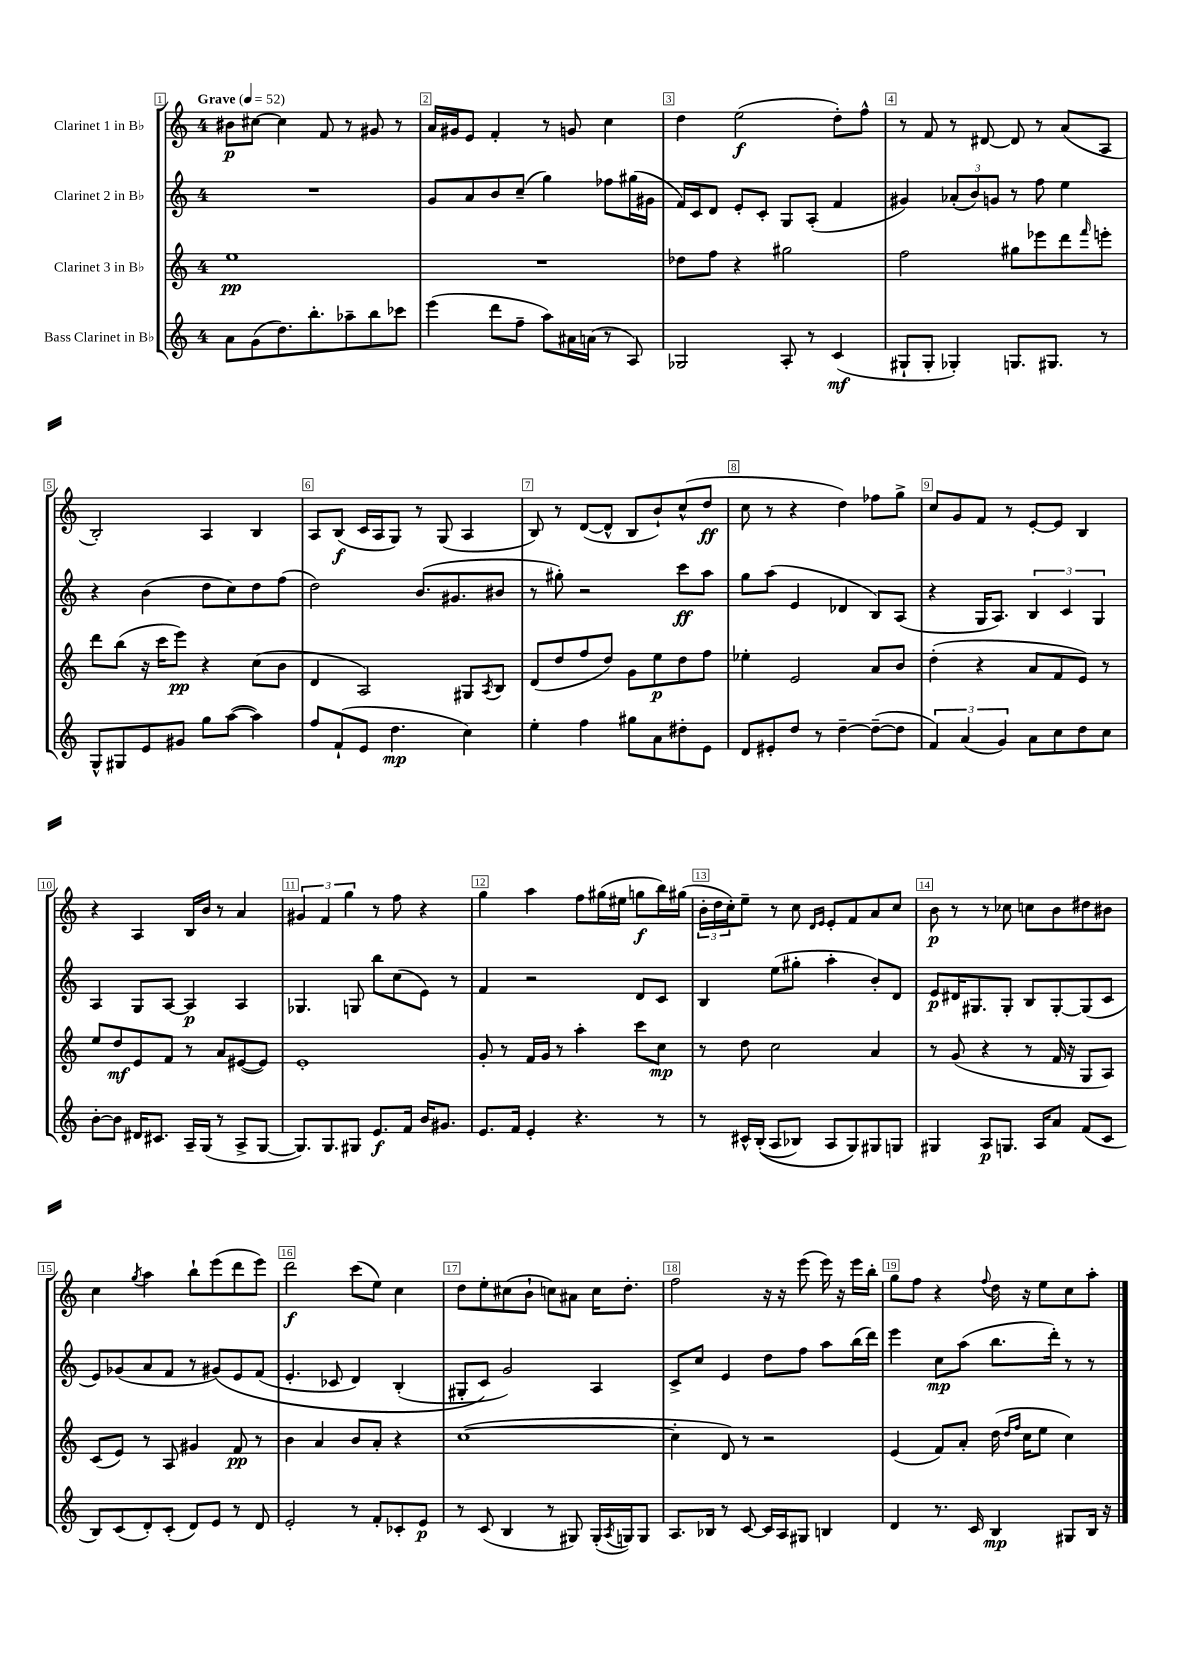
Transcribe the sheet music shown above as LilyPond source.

<<
\new StaffGroup <<
\new Staff = "s0" \with { instrumentName = "Clarinet 1 in Bb" } {
    \clef treble \key c \major \once \override Staff.TimeSignature.style = #'single-digit \time 4/4 \tempo "Grave" 4 = 52
    bis'8\p cis''8~ cis''4 f'8 r8 gis'8 r8 |
    a'16 gis'16 e'8 f'4-. r8 g'8 c''4 |
    d''4 e''2\f( d''8-.) f''8-^ |
    r8 f'8 r8 dis'8~ dis'8 r8 a'8( a8 |
    b2-.) a4 b4 |
    a8 b8\f( c'16 a16 g8) r8 g8( a4 |
    b8) r8 d'8~( d'8-^ b8 b'8-!) c''8-^( d''8\ff |
    c''8 r8 r4 d''4) fes''8 g''8-> |
    c''8 g'8 f'8 r8 e'8~-. e'8 b4 |
    r4 a4 b16 b'16 r8 a'4 |
    \tuplet 3/2 { gis'4 f'4 g''4 } r8 f''8 r4 |
    g''4 a''4 f''8 gis''16( eis''16 g''8\f b''16) gis''16( |
    \tuplet 3/2 { b'16-. d''16 c''16-.) } e''8-- r8 c''8 \grace { d'16 e'16 } e'8-. f'8 a'8 c''8 |
    b'8\p r8 r8 ces''8 c''8 b'8 dis''8 bis'8 |
    c''4 \acciaccatura { g''8 } a''4 b''8-! e'''8( d'''8 e'''8) |
    d'''2\f c'''8( e''8) c''4 |
    d''8 e''8-. cis''8( b'8-! c''8) ais'8 c''16 d''8.-. |
    f''2 r16 r16 e'''8( e'''16) r16 e'''16 b''16-. |
    g''8 f''8 r4 \appoggiatura { f''8 } d''16 r16 e''8 c''8 a''8-. \bar "|." |
}
\new Staff = "s1" \with { instrumentName = "Clarinet 2 in Bb" } {
    \clef treble \key c \major \once \override Staff.TimeSignature.style = #'single-digit \time 4/4
    R1 |
    g'8 a'8 b'8 c''8--( g''4) fes''8 gis''16( gis'16 |
    f'16) c'16 d'8 e'8-. c'8-. g8 a8-.( f'4 |
    gis'4) \tuplet 3/2 { aes'8-.( b'8) g'8 } r8 f''8 e''4 |
    r4 b'4( d''8 c''8) d''8 f''8( |
    d''2) b'8.( gis'8. bis'8 |
    r8 gis''8-.) r2 c'''8\ff a''8 |
    g''8 a''8( e'4 des'4 b8) a8( |
    r4 g16 a8.) \tuplet 3/2 { b4 c'4 g4 } |
    a4 g8 a8~ a4\p a4 |
    ges4. g8 b''8 c''8( e'8) r8 |
    f'4 r2 d'8 c'8 |
    b4 e''8( gis''8-. a''4-. b'8-.) d'8 |
    e'8\p dis'16 gis8. gis8-. b8 gis8~-. gis8( c'8 |
    e'8) ges'8( a'8 f'8 r8 gis'8)\( e'8 f'8( |
    e'4.-. ces'8 d'4) b4-.( |
    gis8-. c'8\) g'2) a4 |
    c'8-> c''8 e'4 d''8 f''8 a''8 b''16( d'''16) |
    e'''4 c''8\mp a''8( b''8. d'''16-.) r8 r8 \bar "|." |
}
\new Staff = "s2" \with { instrumentName = "Clarinet 3 in Bb" } {
    \clef treble \key c \major \once \override Staff.TimeSignature.style = #'single-digit \time 4/4
    e''1\pp |
    R1 |
    des''8 f''8 r4 gis''2 |
    f''2 gis''8 ees'''8 d'''8 \grace { f'''16 } e'''8-. |
    d'''8 b''8( r16 c'''16 e'''8\pp) r4 c''8( b'8 |
    d'4 a2) gis8 \acciaccatura { a8 } b8 |
    d'8( d''8 f''8 d''8) g'8 e''8\p d''8 f''8 |
    ees''4-. e'2 a'8 b'8 |
    d''4-.( r4 a'8 f'8 e'8) r8 |
    e''8 d''8\mf e'8 f'8 r8 a'8 eis'8~( eis'8) |
    e'1-. |
    g'8-. r8 f'16 g'16 r8 a''4-. c'''8 c''8\mp |
    r8 d''8 c''2 a'4 |
    r8 g'8( r4 r8 f'16 r16 g8 a8) |
    c'8( e'8) r8 a8 gis'4 f'8\pp r8 |
    b'4 a'4 b'8 a'8-. r4 |
    c''1~( |
    c''4-. d'8) r8 r2 |
    e'4( f'8) a'8-. d''16( \grace { d''16 f''16 } c''16 e''8 c''4) \bar "|." |
}
\new Staff = "s3" \with { instrumentName = "Bass Clarinet in Bb" } {
    \clef treble \key c \major \once \override Staff.TimeSignature.style = #'single-digit \time 4/4
    a'8 g'8( d''8.) b''8.-. aes''8-- b''8 ces'''8 |
    e'''4( d'''8 f''8-- a''8) ais'16 a'16( r8 a8) |
    ges2 a8-. r8 c'4\mf( |
    gis8-! gis8-. ges4-.) g8. gis8. r8 |
    g8-^ gis8 e'8 gis'8 g''8 a''8~( a''4) |
    f''8 f'8-!( e'8 d''4.\mp c''4) |
    e''4-. f''4 gis''8 a'8 dis''8-. e'8 |
    d'8 eis'8-. d''8 r8 d''4~-- d''8~--( d''8 |
    \tuplet 3/2 { f'4) a'4( g'4) } a'8 c''8 d''8 c''8 |
    b'8~-. b'8 dis'16 cis'8. a16-- g16( r8 a8-> g8~ |
    g8.) g8. gis8 e'8.\f f'16 b'16 gis'8. |
    e'8. f'16 e'4-. r4. r8 |
    r8 cis'16-^ b16-.(\( a8 bes8) a8 g8\) gis8 g8 |
    gis4 a8\p g8. a16 a'8 f'8( c'8 |
    b8) c'8( d'8-.) c'8-.( d'8) e'8 r8 d'8 |
    e'2-. r8 f'8-. ces'8-. e'8\p |
    r8 c'8( b4 r8 gis8) gis16-.( \acciaccatura { a8 } g16) g8 |
    a8. bes16 r8 c'8~ c'16 a16 gis8 b4 |
    d'4 r8. c'16 b4\mp gis8 b16 r16 \bar "|." |
}
>>
>>
\layout { \context { \Score \override BarNumber.break-visibility = ##(#f #t #t) barNumberVisibility = #all-bar-numbers-visible \override BarNumber.stencil = #(make-stencil-boxer 0.1 0.3 ly:text-interface::print) } }
